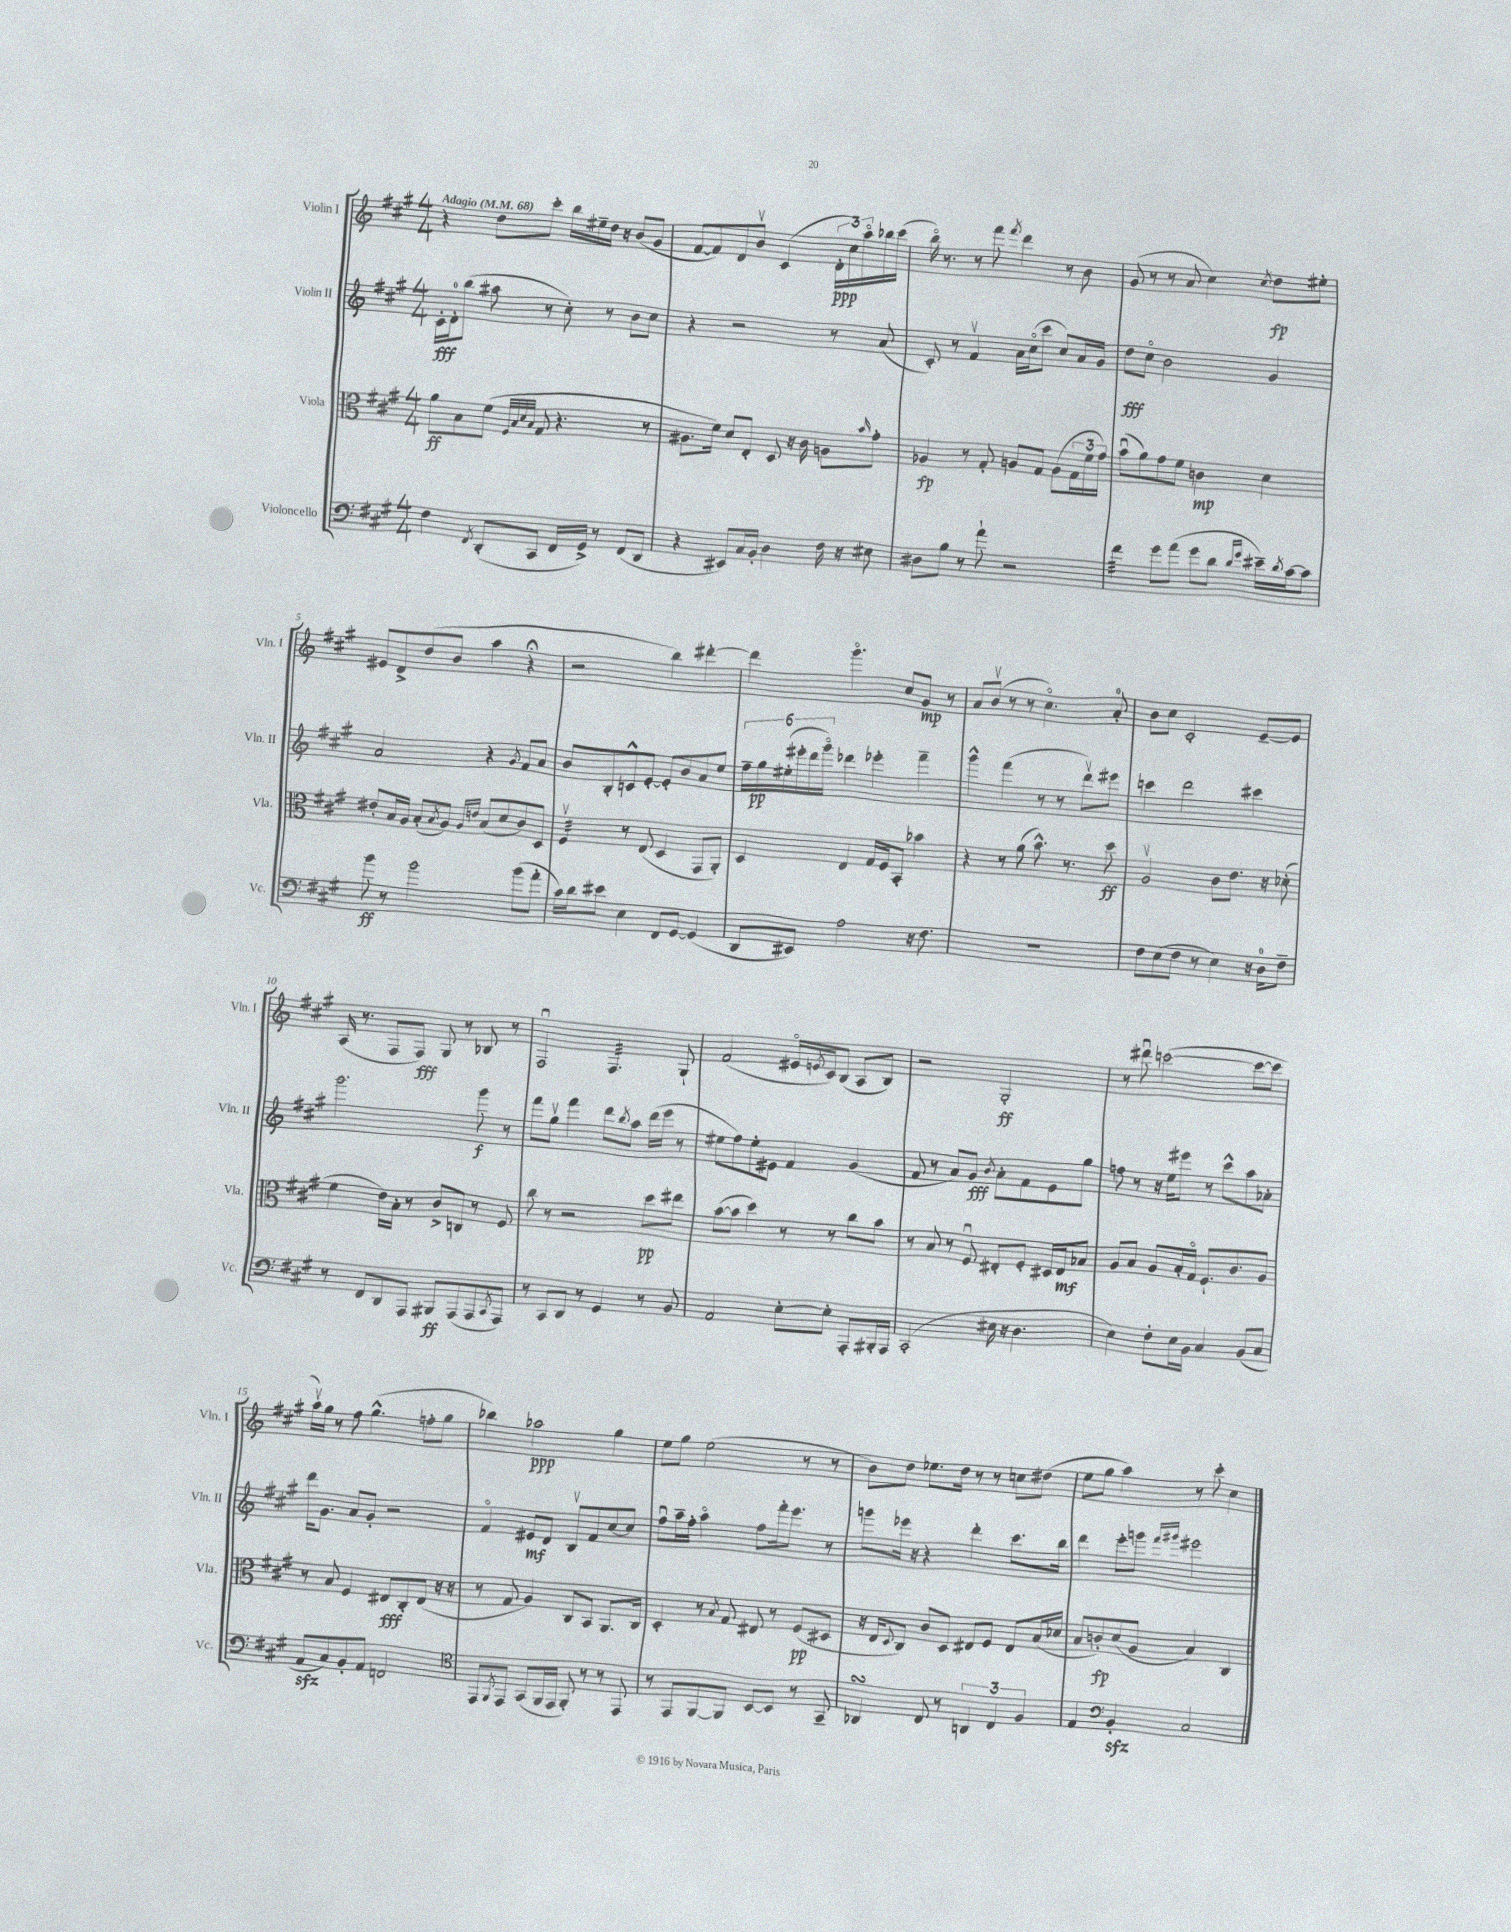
<<
\new StaffGroup <<
\new Staff = "s0" \with { instrumentName = "Violin I" shortInstrumentName = "Vln. I" } {
    \clef treble \key a \major \numericTimeSignature \time 4/4 \tempo "Adagio" 4 = 68
    r4 d''8 cis'''8-. b''16 eis''16-- d''16 r16 b'8( gis'8 |
    fis'8~ fis'8) d'8 b'8\upbow cis'4( \tuplet 3/2 { d'16-.\ppp cis''16) a''16\flageolet } bes''16 cis'''16( |
    b''16\flageolet) r8. r8 fis'''8 \acciaccatura { fis'''8 } d'''4 r8 b'8 |
    gis'8( r8 r8 a'8 cis''4) \acciaccatura { cis''8 } d''8\fp eis''8-. |
    eis'8 d'8-> d''8( b'8 a''4 r4\fermata |
    r2 b''4) dis'''4~-. |
    dis'''4 gis'''4.\flageolet cis''8 gis'8\mp r8 |
    a'8 b'8\upbow( r8 r8 cis''4.\flageolet) a'8-0-. |
    b'8 cis''8 cis'2-. e'8~-- e'8 |
    a16( r8. fis8 fis8\fff) gis8 r8 bes8 r8 |
    fis2\downbow fis4.:32 gis8-! |
    fis'2( eis'16\flageolet \acciaccatura { e'8 } cis'16) b8( a8 b8) |
    r2 gis2-.\ff |
    r8 dis'''8\downbow c'''2~( c'''8~ c'''8 |
    a''16\upbow) gis''16 r8 fis''8 gis''4.-^( f''8-. gis''8 |
    bes''4) aes''2\ppp gis''4 |
    e''8 gis''8 e''2( r8 r8 |
    b'8) d''8 ees''8. d''16 r8 r8 c''8 dis''8( |
    e''8 gis''8 a''4) r8 cis'''8-. cis''4 \bar "|." |
}
\new Staff = "s1" \with { instrumentName = "Violin II" shortInstrumentName = "Vln. II" } {
    \clef treble \key a \major \numericTimeSignature \time 4/4
    cis'16-.\fff d'16-0-. b''8( ais''8 r8 cis''8-.) r8 b'8 cis''8 |
    r4 r2 r8 a'8( |
    cis'8-.) r8 fis'4\upbow a'16 cis''16\flageolet( cis'''8 cis''8) a'16 gis'16 |
    d''8\fff cis''8\flageolet b'2 gis'4 |
    a'2 r4 \acciaccatura { gis'8 } fis'8 a'8 |
    b'8 b8-. c'8-^ e'8~-. e'8-. b'8 a'8 e''8 |
    \tuplet 6/4 { fis''16-- gis''16\pp eis''16-.( eis'''16-. d'''16 gis'''16\flageolet) } des'''4 ees'''4-. fis'''4-- |
    gis'''4-^ fis'''4( r8 r8 d'''8\upbow) eis'''8 |
    c'''4 d'''2 cis'''4 |
    gis'''2. gis'''8\f r8 |
    fis'''8 gis''8\upbow fis'''4 d'''8 \acciaccatura { b''8 } a''8 d'''16( e'''16 r8 |
    eis''8 fis''8) eis''8-. eis'8 fis'4 gis'4( |
    fis'8 r8 a'8) gis'8\fff \acciaccatura { b'8 } a'8-. fis'8 e'8 gis''8 |
    f''8 r8 r16 e''16 eis'''8 r8 cis'''8-^ a''8 aes'8-. |
    d'''16 gis'8. a'8 gis'8-. r2 |
    fis'4\flageolet eis'8\mf d'8 b8\upbow fis'8 cis''8~ cis''8 |
    fis''8\downbow a''16-- fis''16-. a''4\flageolet fis''8 fis'''16-. e'''8. r8 |
    g'''8 ees'''16 r16 r4 d'''4-. cis'''8. b''16 |
    d'''4 e'''8-. g'''8 \grace { fis'''16 gis'''16 } eis'''2 \bar "|." |
}
\new Staff = "s2" \with { instrumentName = "Viola" shortInstrumentName = "Vla." } {
    \clef alto \key a \major \numericTimeSignature \time 4/4
    a'8\ff b8 fis'8( \grace { fis32 b32 d'32 b32 } gis8 r4. r8 |
    ais8. fis'16) d'8 e8-. d8 r16 cis'16 a8 \grace { b'16 } gis'8-. |
    aes4\fp r8 gis8-. a8 gis8 a8( \tuplet 3/2 { gis16 fis'16 gis'16) } |
    b'8\downbow( a'8) gis'8 fis'8 c'4\mp d'4 |
    eis'8-. b16 a16 b8-.( \acciaccatura { b8 } a8) \grace { a16 e'16 } b8( d'8 cis'8) d8 |
    fis4:32\upbow r8 e8( d4 gis,8 a,8-.) |
    d4 e4 gis16 fis16 b,8-. bes'4 |
    r4 r8 a'8( b'8.-^) r8. d''8\ff |
    a2\upbow cis'8 e'8. r16 des'8-.( |
    fis'4 e'16) b16-. r8 cis'8-> c8 r8 fis8 |
    cis''8 r8 r2 d''8\pp eis''8 |
    b'8~( b'8 d''4) r8 r8 cis''8 b'8 |
    r8 b8 r8 fis8\downbow eis8-. fis8-. dis16 eis16\mf bes8 |
    a8 b8 a8 b16-. gis16\flageolet fis8.-! cis'8. a8 |
    r8 b8 fis4 eis8\fff cis8-. eis8( r16 r16 |
    r8 gis8 a4) cis8 b,8 a,8. cis16 |
    d4-. r8 \acciaccatura { b8 } gis8 eis8 r8 fis8\pp( dis8 |
    r16 e16 \appoggiatura { d8 } cis8) cis'8 d8 eis8 fis8 eis8 b16( des'16 |
    b8 c'8-.\fp) d'8( a8 b4) cis4 \bar "|." |
}
\new Staff = "s3" \with { instrumentName = "Violoncello" shortInstrumentName = "Vc." } {
    \clef bass \key a \major \numericTimeSignature \time 4/4
    fis4 \acciaccatura { fis,8 } d,8-.( cis,8 fis,16 gis,16->) r8 fis,8( d,8 |
    r4 eis,8) cis16 b,16-. d4 fis16 r16 eis8 |
    dis8 b8 r8 a'8-! r2 |
    fis'4:32 gis'8 a'8( gis'8 d'8 \grace { d'16 gis'16 } eis'16--) \acciaccatura { d'8 } cis'16~ cis'8 |
    b'8\ff r8 b'2 b'8( a'8-. |
    cis'16) d'16 eis'8 e4 fis,8 gis,8~ gis,4( |
    d,8 eis,8) a2 r16 fis8. |
    R1 |
    fis8 e8( fis8 r8 e4) r16 d16-0 fis8-- |
    r8 fis,8 d,8 a,,8 bis,,8\ff a,,8( a,,8 \acciaccatura { cis,8 } a,,8) |
    r8 cis,8 d,8 r8 gis,4 r8 b,8 |
    a,2 e8~-. e8-. a,,8-. bis,,16-. a,,16 |
    cis,2-.( eis16 r16 d4. |
    e4) fis8-. e16 b,16 cis4 b,8( cis8 |
    a,8\sfz cis8) b,8-. a,8 f,2 |
    \clef tenor e,8 \acciaccatura { fis,8 } e,8 gis,8( fis,16 e,16 fis,8-.) r8 r8 e,8 |
    r8 e,8 fis,8~ fis,8 b,8~ b,8 r8 gis,8-- |
    aes,4\turn cis8 r8 \tuplet 3/2 { a,4 cis4 fis4 } |
    e4 \clef bass b,4-.\sfz cis2 \bar "|." |
}
>>
>>
